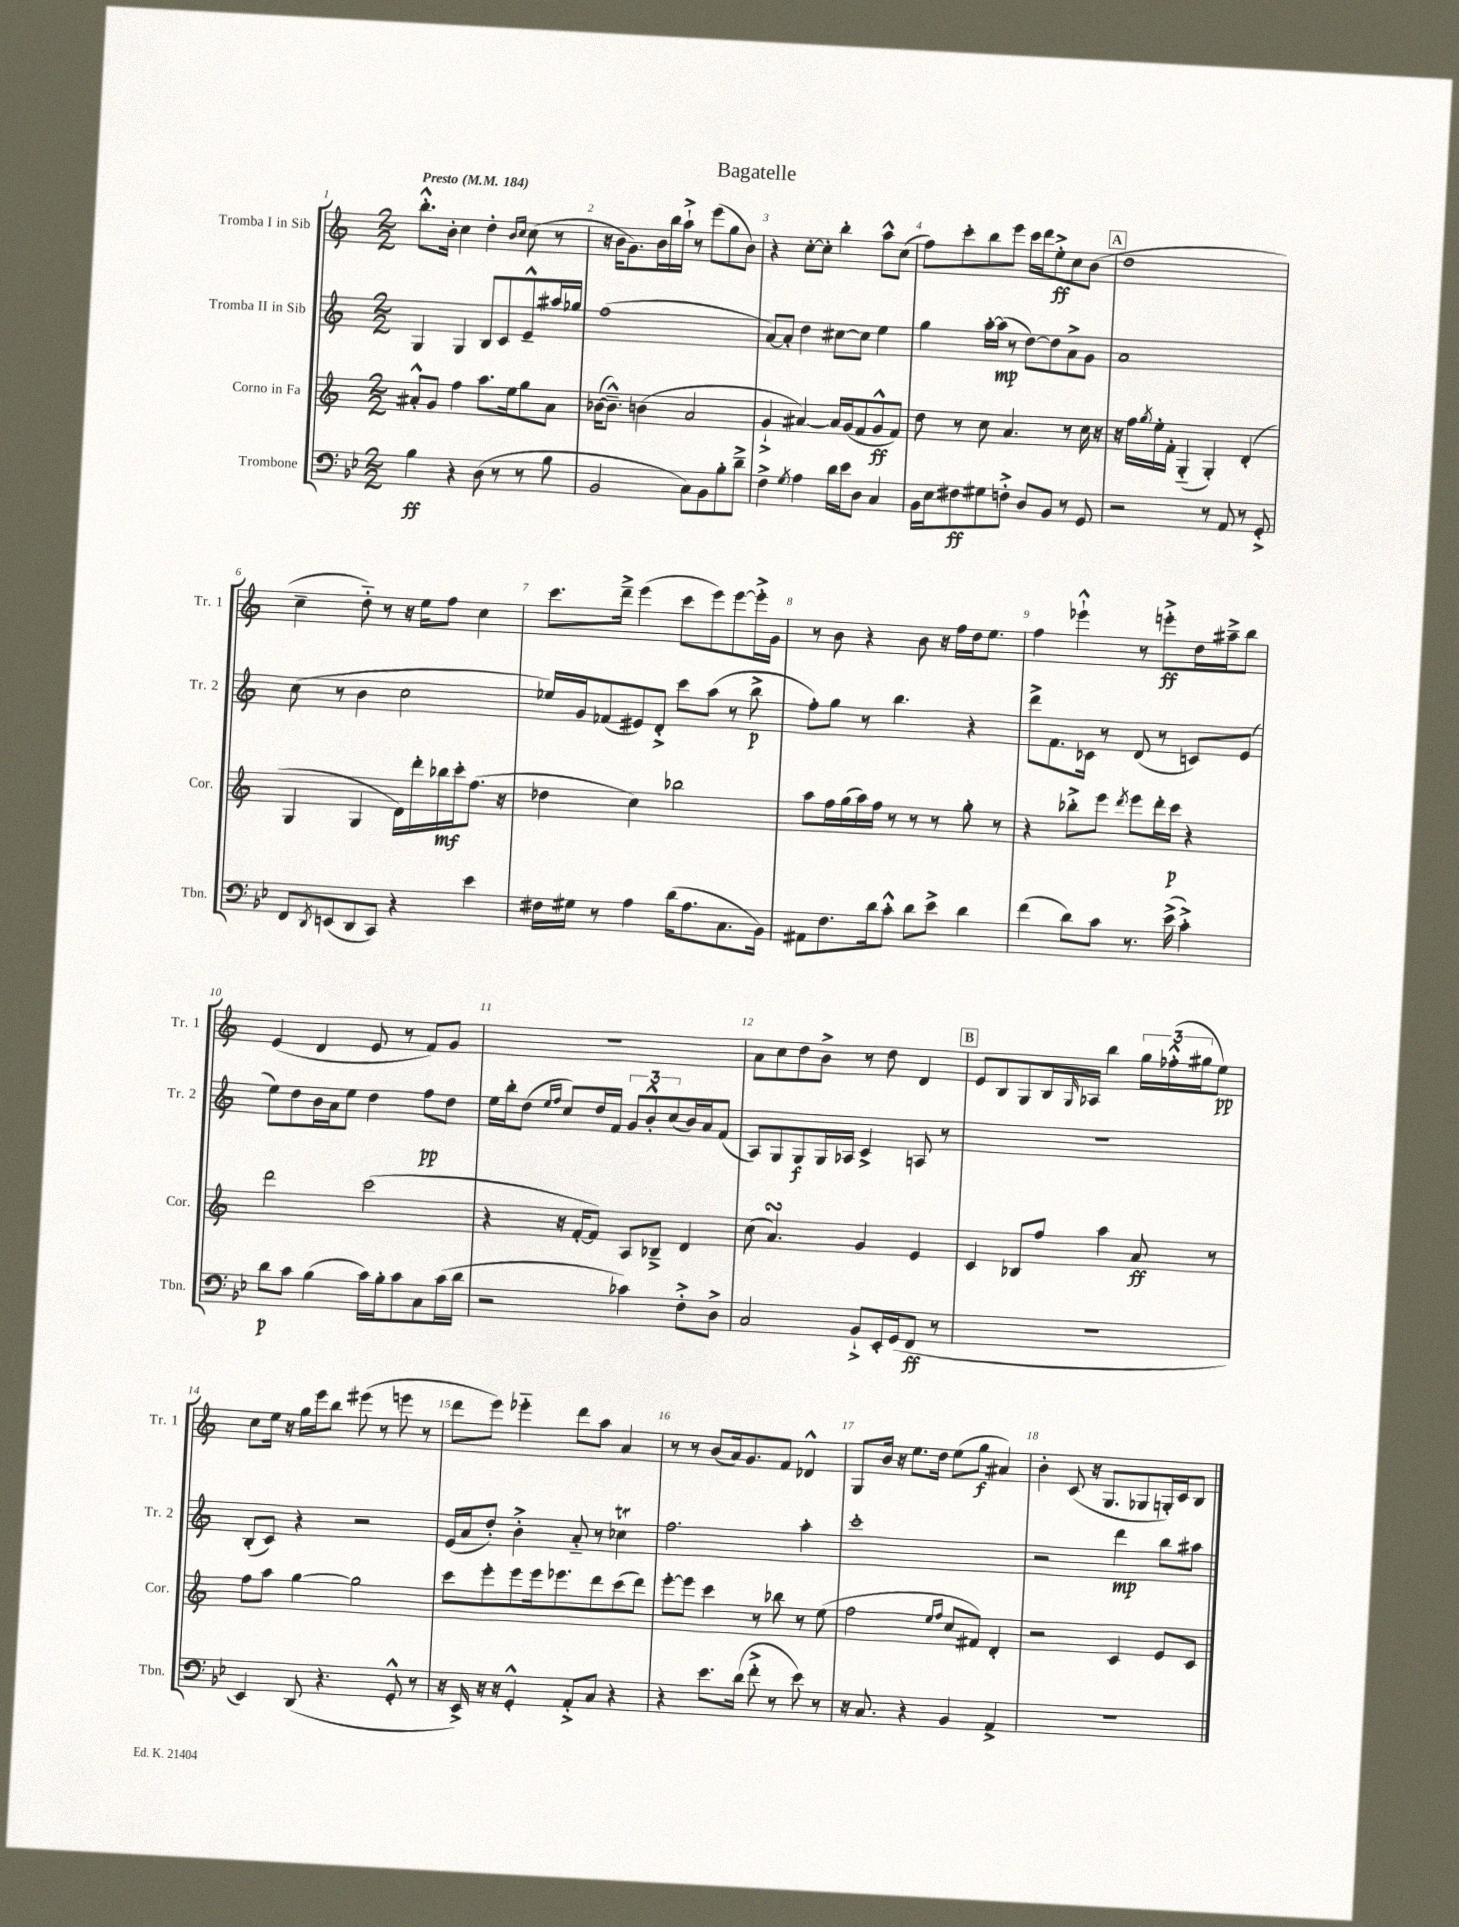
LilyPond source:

\header { title = "Bagatelle" }
<<
\new StaffGroup <<
\new Staff = "s0" \with { instrumentName = "Tromba I in Sib" shortInstrumentName = "Tr. 1" } {
    \clef treble \key c \major \numericTimeSignature \time 2/2 \tempo "Presto" 4 = 184
    b''8.-.-^ b'16-. c''4 d''4-. \grace { b'16 c''16 } c''8( r8 |
    r16 b'16 g'8.) b'16 b''16 a''16-!-> r8 e'''8( g''8 b'8) |
    r4 c''8~-. c''8-. b''4-. a''8-^ c''8( |
    f''8) c'''8-. b''8 e'''8 c'''16 d'''16 e''8-.->\ff c''8 b'8( |
    \mark \markup { \box "A" } d''1 |
    c''4-- d''8-_) r8 r16 e''16 f''8 c''4 |
    c'''8. d'''16---> e'''4( c'''8 e'''8) e'''8~ e'''16-.-> g'16 |
    r8 b'8 r4 b'8 r16 f''16 d''16 e''8. |
    f''4 ees'''4-!-^ r8 e'''8-.->\ff d''16 ais''16---> b''8 |
    e'4( d'4 e'8 r8 f'8) g'8 |
    R1 |
    a'8 c''8 d''8 b'8-> r8 d''8 d'4 |
    \mark \markup { \box "B" } e'8 b8 g8 b16 \grace { g16 } aes16 b''4 \tuplet 3/2 { g''16 fes''16-.-^( gis''16 } e''8\pp) |
    c''8 e''16 r16 g''16 e'''16 b''8 eis'''8( r8 e'''8 r8 |
    d'''8 e'''8) ees'''4-_ d'''8 a''8 a'4 |
    r8 r8 b'8( a'16) g'8. f'8 des'4-^ |
    g8 b'16 r16 e''8. d''16 e''8( g''8\f ais'4) |
    b'4-. c'8( r16 g8. ges8 g16-.) c'16 b8 \bar "|." |
}
\new Staff = "s1" \with { instrumentName = "Tromba II in Sib" shortInstrumentName = "Tr. 2" } {
    \clef treble \key c \major \numericTimeSignature \time 2/2
    g4 g4 b8 c'8 e'8---^ ais''16 ges''16 |
    f''1( |
    a'8~) a'8-. d''4 cis''8~ cis''8 e''4 |
    g''4 a''16~-. a''16\mp( r8 d''8~) d''8 a'8-> g'8 |
    \mark \markup { \box "A" } a'1 |
    c''8( r8 b'4 c''2 |
    ees''16) g'16 fes'8( eis'8) d'8-.-> c'''8 a''8( r8 b''8->\p |
    f''8-.) g''8 r8 b''4. r4 |
    d'''8-> f'8. ces'16 r8 d'8( r8 c'8) e'8( |
    e''8) d''8 b'16 a'16 e''8 d''4 f''8\pp d''8 |
    e''16 b''16-. d''8( \grace { e''16 f''16 } c''8) d''16 f'16 \tuplet 3/2 { g'8 b'8-.-^ c''8( } b'16) a'16 f'8( |
    a8) g8 g8\f g16 aes16 c'4-> a8 r8 |
    \mark \markup { \box "B" } R1 |
    b8-.( c'8) r4 r2 |
    e'16( a'16 d''8-.) b'4-.-> a'8-_ r8 ces''4\trill |
    f''2. a''4-. |
    c'''1-. |
    r2 d'''4\mp b''8 ais''8 \bar "|." |
}
\new Staff = "s2" \with { instrumentName = "Corno in Fa" shortInstrumentName = "Cor." } {
    \clef treble \key c \major \numericTimeSignature \time 2/2
    ais'8-.-^ g'8 f''4 a''8. e''16 g''8 ais'8 |
    bes'16~( bes'8.---^) b'4( a'2 |
    g'4-!-> ais'4~) ais'16 g'16( f'8 g'8-^\ff f'8) |
    d''8 r8 c''8 a'4. r8 c''16 r16 |
    \mark \markup { \box "A" } r16 f''16 \acciaccatura { g''8 } e''16-. f'16-. g4-_( g4-.) d'4-.( |
    g4 g4 d'16) d'''16-. bes''16\mf c'''16-. f''8.( r16 |
    des''4 c''4) bes''2 |
    a''8 f''16 g''16( a''16) f''16 r8 r8 r8 g''8-. r8 |
    r4 bes''8-.-> e'''8 \acciaccatura { d'''8 } e'''8 d'''16-. c'''16\p r4 |
    d'''2 c'''2( |
    r4 r16 f'16~-. f'8) a8 bes8---> d'4 |
    c''8( a'4.\turn) g'4 e'4 |
    \mark \markup { \box "B" } c'4 bes8 f''8 a''4 a'8\ff r8 |
    f''8 a''8 g''4~ g''2 |
    c'''8 e'''8-. e'''8 e'''16 ees'''8. d'''8 c'''8( d'''8) |
    e'''8~-. e'''8 c'''4 r8 bes''8 r8 e''8( |
    f''2 \grace { e''16 f''16 } c''8 fis'8) d'4-. |
    r2 c'4 e'8 c'8 \bar "|." |
}
\new Staff = "s3" \with { instrumentName = "Trombone" shortInstrumentName = "Tbn." } {
    \clef bass \key bes \major \numericTimeSignature \time 2/2
    bes4\ff r4 d8( r8 r8 bes8 |
    bes,2 c8) bes,8 bes8-. d'8---> |
    f4-> \acciaccatura { g8 } a4 d'16 ees'16 d8 c4 |
    bes,16 ees16 fis8\ff gis8 f8-.-> d8 bes,8 r8 g,8 |
    \mark \markup { \box "A" } r2 r8 a,8 r8 g,8-.-> |
    f,8 \acciaccatura { d,8 } e,8( d,8 c,8) r4 ees'4 |
    fis16 gis16 r8 a4 d'16( a8. c8. bes,16) |
    ais,8 f8. d'16 c'8-.-^ d'8 ees'8-> d'4 |
    f'4( d'8) c'8 r8. ees'16->( c'4-.->) |
    d'8\p c'8 bes4( c'16) bes16-. c'8 c8 c'16( d'16 |
    r2 ces'4) f8-.-> d8-> |
    c2 bes,8-!-> ees,16-. g,16( f,8\ff r8 |
    \mark \markup { \box "B" } R1 |
    ees,4) d,8( r4. g,8-.-^ r8 |
    r16 ees,16->) r16 r16 g,4-.-^ a,8-.-> c8 r4 |
    r4 ees'8. d'16( f'8-.-> r8 ees'8) r8 |
    r16 c8. r4 bes,4 a,4-> |
    R1 \bar "|." |
}
>>
>>
\layout { \context { \Score \override BarNumber.break-visibility = ##(#f #t #t) barNumberVisibility = #all-bar-numbers-visible } }
